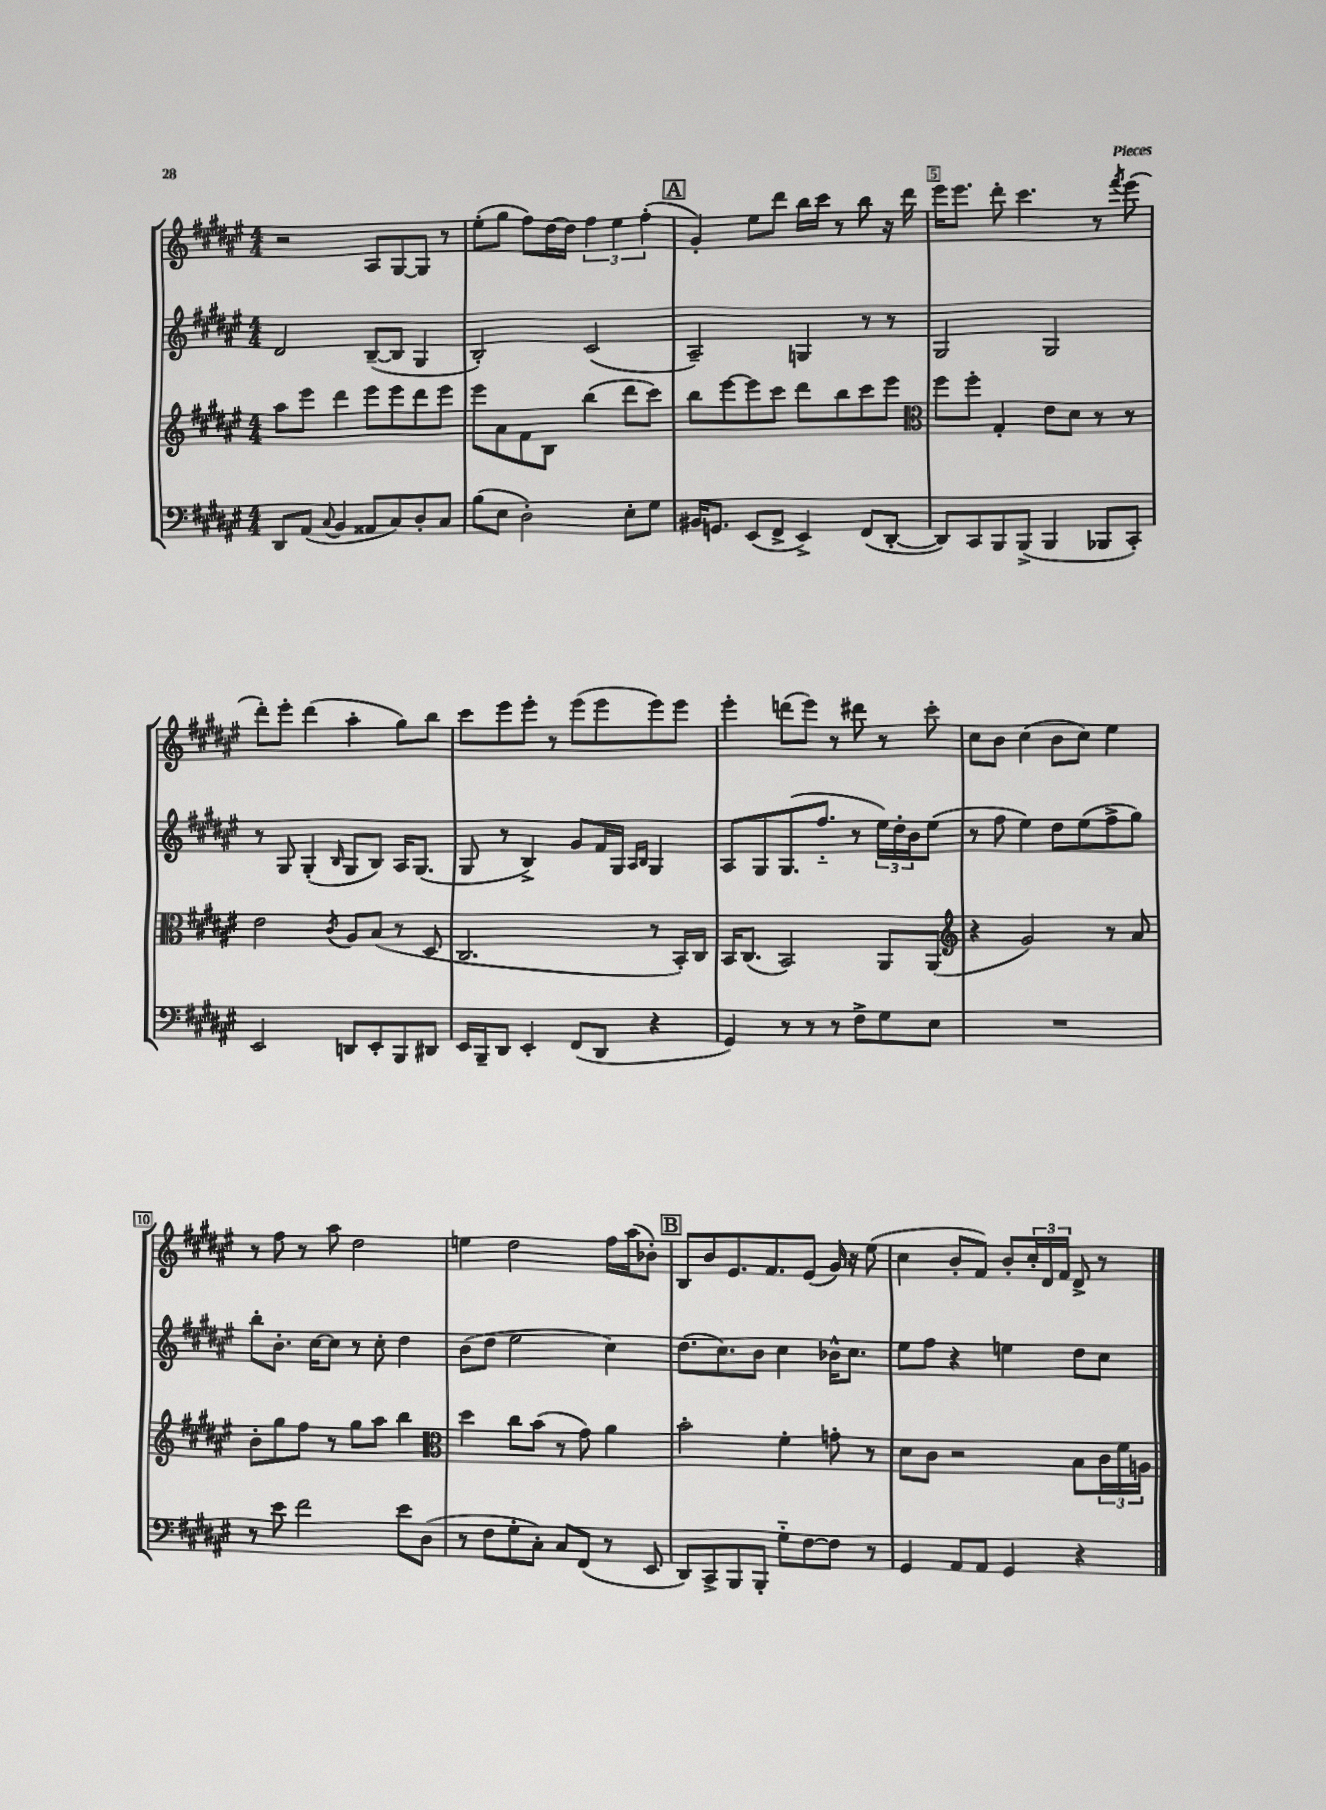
<<
\new StaffGroup <<
\new Staff = "s0" {
    \clef treble \key fis \major \numericTimeSignature \time 4/4
    r2 ais8 gis8~ gis8 r8 |
    eis''8-.( gis''8 fis''8) dis''16~ dis''16 \tuplet 3/2 { fis''4 eis''4 fis''4-.( } |
    \mark \markup { \box "A" } gis'4-.) eis''8 dis'''8 b''16 cis'''16 r8 b''8 r16 dis'''16 |
    eis'''16 eis'''8. dis'''8-. cis'''4. r8 \acciaccatura { fis'''8 } eis'''8( |
    dis'''8-.) eis'''8-. dis'''4( ais''4-. gis''8) b''8 |
    cis'''8 eis'''8 eis'''8-. r8 eis'''8( eis'''8 eis'''8) eis'''8 |
    eis'''4-. d'''8( eis'''8) r8 dis'''8 r8 cis'''8-. |
    cis''8 b'8 cis''4( b'8 cis''8) eis''4 |
    r8 fis''8 r8 ais''8 dis''2 |
    e''4 dis''2 fis''16 ais''16( bes'8-.) |
    \mark \markup { \box "B" } b8 b'8 eis'8. fis'8. eis'8( gis'16) r16 eis''8( |
    cis''4 b'8-. fis'8) b'8-. \tuplet 3/2 { cis''16-. dis'16 fis'16 } dis'8-> r8 \bar "|." |
}
\new Staff = "s1" {
    \clef treble \key fis \major \numericTimeSignature \time 4/4
    dis'2 b8~--( b8 gis4 |
    b2-.) cis'2( |
    \mark \markup { \box "A" } ais2--) g4 r8 r8 |
    gis2 gis2 |
    r8 gis8 gis4-.( \grace { b16 } gis8 b8) ais16 gis8.( |
    gis8 r8 b4->) gis'8 fis'16 gis16 \grace { ais16 b16 } gis4 |
    ais8 gis8 gis8.( fis''8.-_ r8 \tuplet 3/2 { eis''16) dis''16-. b'16 } eis''8( |
    r8 fis''8 eis''4) dis''8 eis''8( fis''8-> gis''8) |
    b''8-. b'8.-. cis''16~ cis''8 r8 cis''8-. dis''4 |
    b'8( dis''8 eis''2 cis''4) |
    \mark \markup { \box "B" } dis''8.( cis''8.) b'8 cis''4 bes'16-^ cis''8. |
    eis''8 fis''8 r4 e''4 dis''8 cis''8 \bar "|." |
}
\new Staff = "s2" {
    \clef treble \key fis \major \numericTimeSignature \time 4/4
    ais''8 eis'''8 dis'''4 eis'''8 eis'''8 dis'''8 eis'''8 |
    eis'''8 ais'8 fis'8 b8 b''4( dis'''8 cis'''8) |
    \mark \markup { \box "A" } b''8 eis'''8~ eis'''8 cis'''8 dis'''8 b''8 cis'''8 eis'''8 |
    \clef alto fis''8 fis''8-. gis4-. eis'8 dis'8 r8 r8 |
    eis'2 \acciaccatura { cis'8 } ais8 b8( r8 dis8 |
    cis2. r8 b,16-.) cis16 |
    b,16 cis8.( b,2) ais,8 ais,8( |
    \clef treble r4 gis'2) r8 ais'8 |
    b'8-. gis''8 fis''8 r8 gis''8 ais''8 b''4 |
    \clef alto dis''4 cis''8 b'8( r8 gis'8) ais'4 |
    \mark \markup { \box "B" } b'2-. fis'4-. g'8-. r8 |
    dis'8 cis'8 r2 b8 \tuplet 3/2 { cis'16 fis'16 a16 } \bar "|." |
}
\new Staff = "s3" {
    \clef bass \key fis \major \numericTimeSignature \time 4/4
    dis,8 ais,8( \appoggiatura { cis8 } b,4 aisis,8 cis8) dis8-. cis8 |
    b8( eis8 dis2-.) eis8-. gis8 |
    \mark \markup { \box "A" } bis,16 g,8. eis,8( fis,8-> eis,4->) fis,8( dis,8~-. |
    dis,8) cis,8 b,,8 b,,8->( b,,4 bes,,8 cis,8-.) |
    eis,2 d,8 eis,8-. b,,8 dis,8 |
    eis,16 b,,16-- dis,8 eis,4-. fis,8( dis,8 r4 |
    gis,4) r8 r8 r8 fis8-> gis8 eis8 |
    R1 |
    r8 eis'8 fis'2 eis'8 dis8( |
    r8 fis8 gis8-. cis8-.) cis8 fis,8( r8 eis,8 |
    \mark \markup { \box "B" } dis,8) cis,8-> b,,8 b,,8-. gis8-_ fis8~ fis8 r8 |
    gis,4 ais,8 ais,8 gis,4 r4 \bar "|." |
}
>>
>>
\layout { \context { \Score currentBarNumber = #2 \override BarNumber.break-visibility = ##(#f #t #t) barNumberVisibility = #(every-nth-bar-number-visible 5) \override BarNumber.stencil = #(make-stencil-boxer 0.1 0.3 ly:text-interface::print) } }
